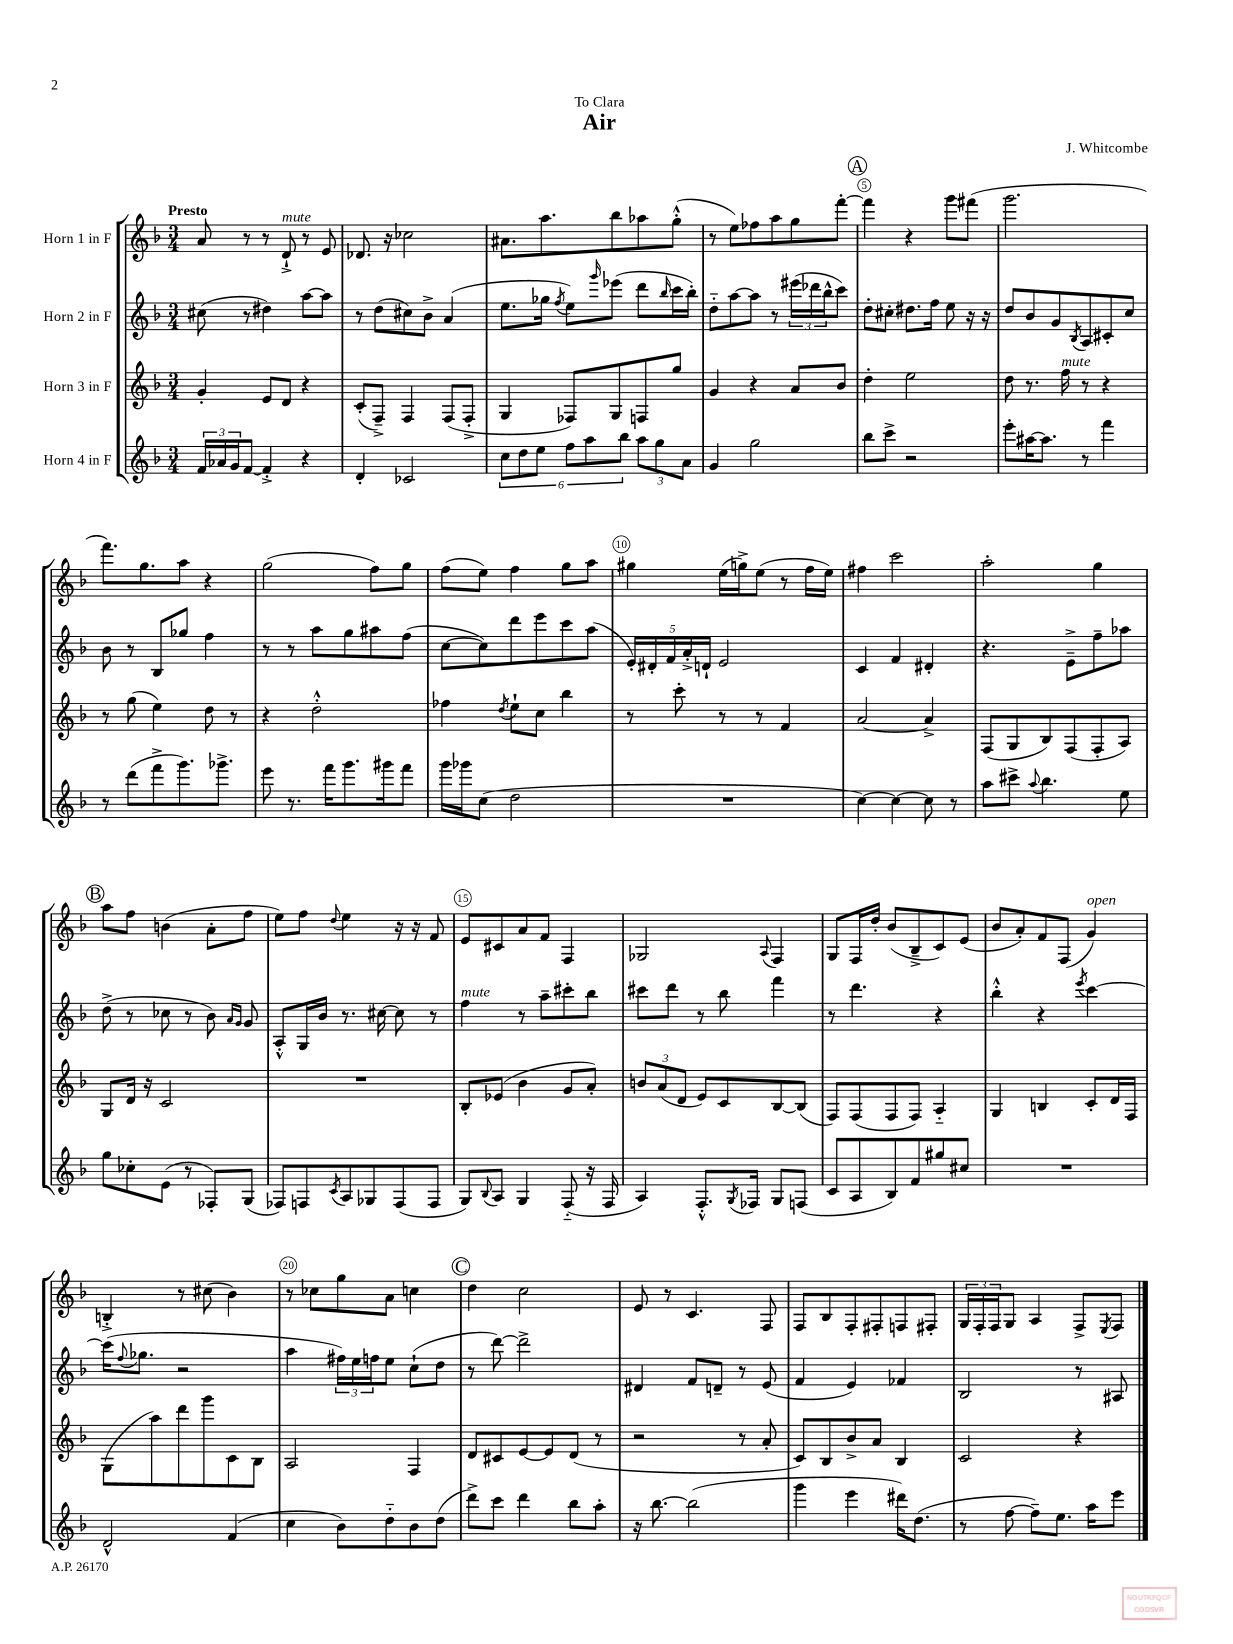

**kern	**kern	**kern	**kern
*staff4	*staff3	*staff2	*staff1
*clefG2	*clefG2	*clefG2	*clefG2
*k[b-]	*k[b-]	*k[b-]	*k[b-]
*M3/4	*M3/4	*M3/4	*M3/4
24f	4g'	(8cc#	8a
24a-	.	.	.
24g	.	.	.
[8f	.	8r	8r
4f'^]	8e	4dd#)	8r
.	8d	.	8d`^
4r	4r	[8aa	8r
.	.	8aa]	8e
=	=	=	=
4d'	(8c'	8r	8.d-
.	8F~^)	(8dd	.
.	.	.	16r
2c-	4F	8cc#)	2cc-
.	.	8b-^	.
.	(8F	(4a	.
.	8F'^	.	.
=	=	=	=
12cc	4G	8.ee	8.a#
12dd	.	.	.
12ee	.	.	.
.	.	16gg-	8.aa
.	.	8qff	.
12ff	8F-)	8ee)	.
12aa	.	.	.
.	.	16qqggg	.
.	8G	(8eee-	8bb-
12bb-	.	.	.
12aa	8F	8ddd	8aa-
12gg	.	.	.
.	.	16qqbb-	.
.	8gg	16ccc	(8gg'^^
12a	.	.	.
.	.	16bb-')	.
=	=	=	=
4g	4g	8dd'~	8r
.	.	[8aa	8ee)
2gg	4r	8aa]	8ff-
.	.	8r	8aa
.	8a	(24eee#	8gg
.	.	24ddd-	.
.	.	24bb-^^	.
.	8b-	8ccc)	[8fff'
=	=	=	=
8bb-	4dd'	8dd'	4fff]
8ccc^	.	8cc#'	.
2r	2ee	8.dd#	4r
.	.	16ff	.
.	.	8ee	8ggg
.	.	16r	(8fff#
.	.	16r	.
=	=	=	=
8eee'	8dd	8dd	2.ggg
[16aa#	8.r	8b-	.
8.aa#]	.	.	.
.	.	8g	.
.	16ff	.	.
.	.	8qB-	.
8r	8r	8A	.
4fff	4r	8c#'	.
.	.	8cc	.
=	=	=	=
8r	8r	8b-	8.fff)
(8ddd	(8gg	8r	.
.	.	.	8.gg
8fff^	4ee)	8B-	.
8.ggg)	.	8gg-	8aa
.	8dd	4ff	4r
8.ggg-^	.	.	.
.	8r	.	.
=	=	=	=
8eee	4r	8r	(2gg
8.r	.	8r	.
.	2dd'^^	8aa	.
16fff	.	.	.
8.ggg	.	8gg	.
.	.	8aa#	8ff)
16ggg#	.	.	.
8fff	.	(8ff	8gg
=	=	=	=
16ggg	4ff-	[8cc	(8ff
16ggg-	.	.	.
(8cc	.	8cc])	8ee)
.	8qdd	.	.
2dd	8ee`	8ddd	4ff
.	8cc	8eee	.
.	4bb-	8ccc	8gg
.	.	(8aa	8aa
=	=	=	=
2.r	8r	20e')	4gg#
.	.	20d#'	.
.	.	20f	.
.	8ccc'	.	.
.	.	20a'^	.
.	.	20d`	.
.	8r	2e	(16ee
.	.	.	16gg^)
.	8r	.	(8ee
.	4f	.	8r
.	.	.	16ff
.	.	.	16ee)
=	=	=	=
[4cc)	[2a	4c	4ff#
4cc_	.	4f	2ccc
8cc]	4a^]	4d#'	.
8r	.	.	.
=	=	=	=
8aa	(8F	4.r	2aa'
8ccc#^	8G	.	.
8qqaa	.	.	.
4.bb-	8B-)	.	.
.	(8F	8e~^	.
.	8F'	8ff~	4gg
8ee	8A)	8aa-	.
=	=	=	=
8gg	8G	(8dd^	8aa
8cc-'	16d	8r	8ff
.	16r	.	.
(8e	2c	8cc-	(4b
8r	.	8r	.
8F-')	.	8b-)	8a'
.	.	16qqa	.
.	.	16qqg	.
(8G	.	8g	8ff
=	=	=	=
8F-)	2.r	8A'^^	8ee)
8F	.	16G	8ff
.	.	16b-	.
8qc	.	.	8qqdd
8A	.	8.r	4ee
8G-	.	.	.
.	.	[16cc#	.
(8F	.	8cc#]	16r
.	.	.	16r
8F	.	8r	8f
=	=	=	=
8G)	8B-'	4ff	8e
8qqB-	.	.	.
8A	(8e-	.	8c#
4G	4b-	8r	8a
.	.	8aa~	8f
(8F'~	8g	8ccc#'	4F
16r	8a')	8bb-	.
16F	.	.	.
=	=	=	=
4A)	12b	8ccc#	2G-
.	(12a	.	.
.	.	8ddd	.
.	12d	.	.
8.F'^^	8e)	8r	.
.	8c	8bb-	.
8qG	.	.	.
16F-	.	.	.
.	.	.	8qqA
8G	[8B-	4fff	4F
(8F	(8B-]	.	.
=	=	=	=
8c	8F)	8r	8G
8A	(8F	4.ddd	16F
.	.	.	16dd'
8B-)	8F	.	(8b-
8f	8F)	.	8B-~^
8gg#	4A'~	4r	8c)
8cc#	.	.	(8e
=	=	=	=
2.r	4G	4bb-'^^	8b-
.	.	.	8a')
.	4B	4r	8f
.	.	.	(8F
.	.	8qeee	.
.	8c'	[4ccc	4g)
.	16d	.	.
.	16F	.	.
=	=	=	=
2d^^	(8G	(16ccc]	4B'^
.	.	8qqff	.
.	.	8.gg-	.
.	8aa)	.	.
.	8ddd	2r	8r
.	8ggg	.	(8cc#
(4f	8c	.	4b-)
.	8B-	.	.
=	=	=	=
4cc	2A	4aa	8r
.	.	.	8cc-
8b-)	.	24ff#)	8gg
.	.	24ee	.
.	.	24ff	.
8dd'~	.	8ee	8a
8b-	4F	(8cc`	4cc
(8dd	.	8dd	.
=	=	=	=
8ddd^)	8d	8r	4dd
8ccc	8c#	[8ddd)	.
4ddd	[8e	2ddd^]	2cc
.	8e]	.	.
8bb-	(8d	.	.
8aa'	8r	.	.
=	=	=	=
16r	2r	4d#	8e
[8.bb-	.	.	.
.	.	.	8r
(2bb-]	.	8f	4.c
.	.	8d~	.
.	8r	8r	.
.	8a'	(8e	8F
=	=	=	=
4ggg	8c)	4f	8F
.	8B-	.	8B-
4eee	8b-^	4e)	8F'
.	8a	.	8F#'
16ddd#)	4B-	4f-	8F
(8.dd	.	.	.
.	.	.	8F#'
=	=	=	=
8r	2c	2B-	24G
.	.	.	24F'
.	.	.	24F
[8ff	.	.	8G
8ff~])	.	.	4A
8.ee	.	.	.
.	4r	8r	8F^
16aa	.	.	.
.	.	.	8qE
8eee	.	8A#	8F
==	==	==	==
*-	*-	*-	*-
